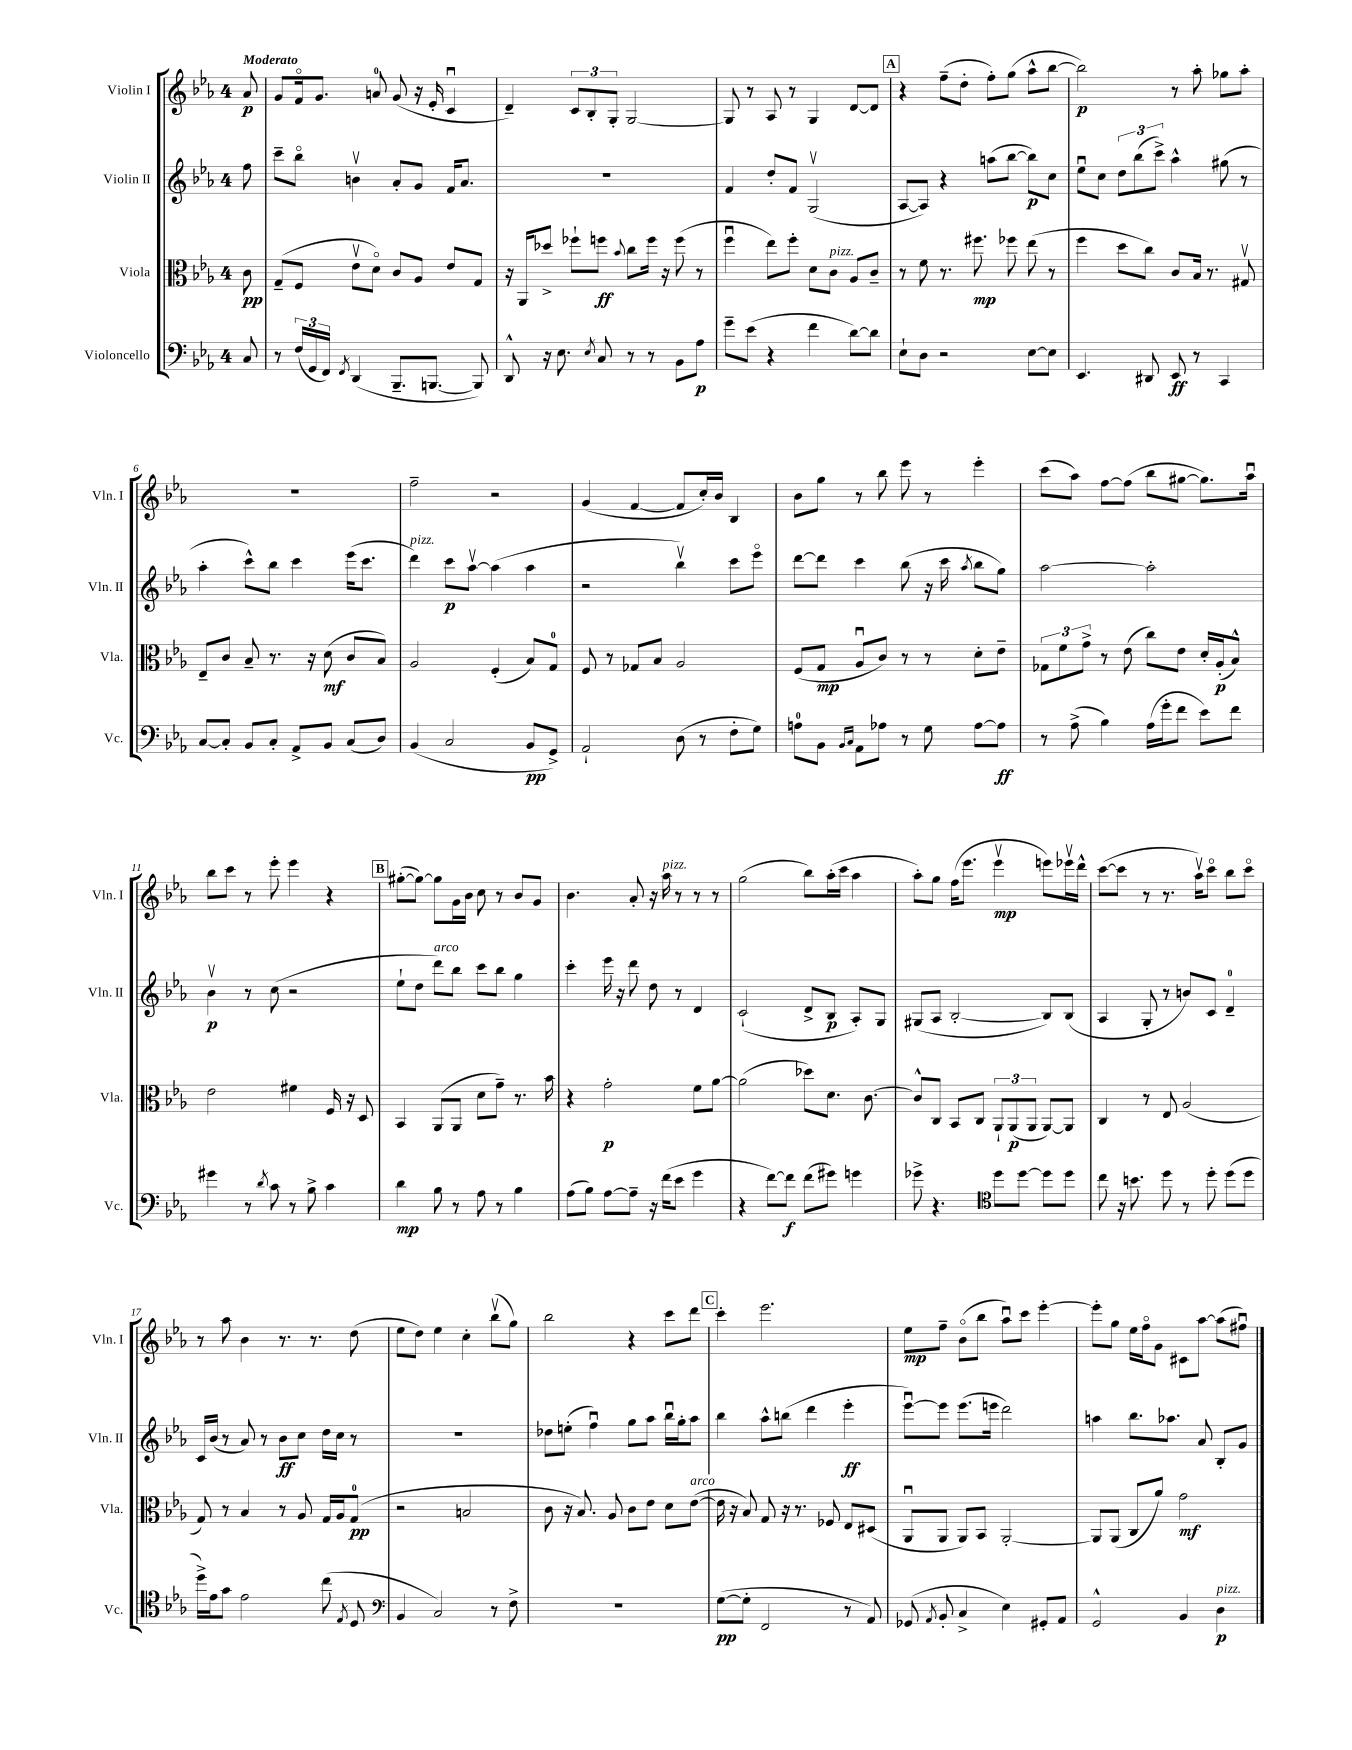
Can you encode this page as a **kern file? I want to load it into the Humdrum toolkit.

**kern	**dynam	**kern	**dynam	**kern	**dynam	**kern	**dynam
*part4	*part4	*part3	*part3	*part2	*part2	*part1	*part1
*staff4	*staff4	*staff3	*staff3	*staff2	*staff2	*staff1	*staff1
*I"Violoncello	*	*I"Viola	*	*I"Violin II	*	*I"Violin I	*
*I'Vc.	*	*I'Vla.	*	*I'Vln. II	*	*I'Vln. I	*
*clefF4	*	*clefC3	*	*clefG2	*	*clefG2	*
*k[b-e-a-]	*	*k[b-e-a-]	*	*k[b-e-a-]	*	*k[b-e-a-]	*
*M4/4	*	*M4/4	*	*M4/4	*	*M4/4	*
=	=	=	=	=	=	=	=
!	!	!	!	!	!	!LO:TX:a:B:t=Moderato	!
8C/	.	8c\	pp	8ff\	.	8a-/	p
=1	=1	=1	=1	=1	=1	=1	=1
8r	.	(8G~/L	.	8ccc~\L	.	8g/L	.
(24F/LL	.	8F/J	.	8bb-\J	.	16f/k	.
24GG/	.	.	.	.	.	.	.
.	.	.	.	.	.	8.g/J	.
24FF/JJ)	.	.	.	.	.	.	.
8qFF/	.	.	.	.	.	.	.
(4DD/	.	8e-v\L	.	4bnv\	.	.	.
.	.	8d\J)	.	.	.	8an/	.
8.BBB-~/L	.	8c/L	.	8a-'/L	.	(8g/	.
.	.	8A-/J	.	8g/J	.	16r	.
[8.BBBn/J	.	.	.	.	.	16e-'/	.
.	.	8e-/L	.	16f/KL	.	4cu/	.
.	.	.	.	8.a-/J	.	.	.
8BBB/])	.	8G/J	.	.	.	.	.
=2	=2	=2	=2	=2	=2	=2	=2
8DD^^/	.	16r	.	1r	.	4d~/)	.
.	.	16AA-/KL	.	.	.	.	.
16r	.	8dd-X^/J	.	.	.	.	.
8.E-\	.	.	.	.	.	.	.
.	.	8ff-X`\L	.	.	.	12c/L	.
.	.	.	.	.	.	12B-'/	.
8qE-/	.	.	.	.	.	.	.
8C/	.	8ffn\J	ff	.	.	.	.
.	.	.	.	.	.	12G'/J	.
.	.	8qqb-/	.	.	.	.	.
8r	.	8cc\L	.	.	.	[2G/	.
8r	.	16ff\Jk	.	.	.	.	.
.	.	16r	.	.	.	.	.
8BB-\L	.	(8ff\	.	.	.	.	.
8A-\J	p	8r	.	.	.	.	.
=3	=3	=3	=3	=3	=3	=3	=3
8g~\L	.	4ffu\	.	4f/	.	8G/]	.
(8e-\J	.	.	.	.	.	8r	.
4r	.	8ee-\L)	.	8dd'/L	.	8A-/	.
.	.	8ff'\J	.	8f/J	.	8r	.
4f\	.	8d\L	.	(2Gv/	.	4G/	.
!	!	!LO:TX:a:i:t=pizz.	!	!	!	!	!
.	.	8c\J	.	.	.	.	.
[8d\L)	.	8A-/L	.	.	.	[8d/L	.
8d\J]	.	8c~/J	.	.	.	8d/J]	.
!!LO:REH:place=s1:t=A
=4	=4	=4	=4	=4	=4	=4	=4
8E-`\L	.	8r	.	[8A-/L	.	4r	.
8D\J	.	8f\	.	8A-/J])	.	.	.
2r	.	8.r	.	4r	.	(8ff~\L	.
.	.	.	.	.	.	8dd'\J	.
.	.	8.ff#X\	mp	.	.	.	.
.	.	.	.	(8aan\L	.	8ff'\L)	.
.	.	8ff-X\	.	[8bb-\J	.	(8gg\J	.
[8E-\L	.	(8ee-\	.	8bb-\L])	p	8aa-^^\L	.
8E-\J]	.	8r	.	8cc\J	.	[8bb-\J	.
=5	=5	=5	=5	=5	=5	=5	=5
4.EE-/	.	4ff\	.	8ee-u\L	.	2bb-\])	p
.	.	.	.	8cc\J	.	.	.
.	.	8dd\L	.	12dd\L	.	.	.
.	.	.	.	(12bb-\	.	.	.
8DD#X/	.	8cc\J)	.	.	.	.	.
.	.	.	.	12ccc^\J)	.	.	.
8EE-/	ff	8c/L	.	4aa-^^\	.	8r	.
8r	.	16B-/Jk	.	.	.	8aa-'\	.
.	.	8.r	.	.	.	.	.
4CC/	.	.	.	(8gg#X\	.	8gg-X\L	.
.	.	8G#Xv/	.	8r	.	8aa-'\J	.
!!LO:LB:g=z
=6	=6	=6	=6	=6	=6	=6	=6
[8C/L	.	8E-~/L	.	4aa-'\	.	1r	.
8C'/J]	.	8c/J	.	.	.	.	.
8BB-/L	.	8B-~/	.	8ccc^^\L)	.	.	.
8C'/J	.	8.r	.	8bb-\J	.	.	.
8AA-^/L	.	.	.	4ccc\	.	.	.
.	.	16r	.	.	.	.	.
8BB-/J	.	(8d\	mf	.	.	.	.
(8C/L	.	8c/L	.	(16eee-\KL	.	.	.
.	.	.	.	8.ccc\J	.	.	.
8D/J)	.	8B-/J)	.	.	.	.	.
=7	=7	=7	=7	=7	=7	=7	=7
!	!	!	!	!LO:TX:a:i:t=pizz.	!	!	!
(4BB-/	.	2A-/	.	4ddd\)	.	2ff~\	.
2C/	.	.	.	8ccc\L	p	.	.
.	.	.	.	[8aa-v\J	.	.	.
.	.	(4F'/	.	(4aa-\]	.	2r	.
8BB-/L	pp	8B-/L)	.	4aa-\	.	.	.
8GG^/J)	.	8G/J	.	.	.	.	.
=8	=8	=8	=8	=8	=8	=8	=8
2AA-`/	.	8F/	.	2r	.	(4g/	.
.	.	8r	.	.	.	.	.
.	.	8G-X/L	.	.	.	[4f/	.
.	.	8B-/J	.	.	.	.	.
(8D\	.	2A-/	.	4bb-v\)	.	8f/L]	.
8r	.	.	.	.	.	16cc'/L)	.
.	.	.	.	.	.	16b-/JJ	.
8F'\L	.	.	.	8ccc\L	.	4B-/	.
8G\J)	.	.	.	8eee-\J	.	.	.
=9	=9	=9	=9	=9	=9	=9	=9
8An\L	.	(8F/L	.	[8ddd\L	.	8b-\L	.
8BB-\J	.	8G/J	mp	8ddd\J]	.	8gg\J	.
16qqBB-/LL	.	.	.	.	.	.	.
16qqC/JJ	.	.	.	.	.	.	.
8AA-\L	.	8A-u/L	.	4ccc\	.	8r	.
8A-X\J	.	8c/J)	.	.	.	8bb-\	.
8r	.	8r	.	(8bb-\	.	8eee-\	.
8G\	.	8r	.	16r	.	8r	.
.	.	.	.	16ccc\	.	.	.
.	.	.	.	8qaa-/	.	.	.
[8A-\L	.	8d'\L	.	8bb-\L	.	4eee-'\	.
8A-\J]	ff	8e-~\J	.	8gg\J)	.	.	.
=10	=10	=10	=10	=10	=10	=10	=10
8r	.	12G-X\L	.	[2aa-\	.	(8ccc\L	.
.	.	12f\	.	.	.	.	.
(8A-^\	.	.	.	.	.	8aa-\J)	.
.	.	12g^\J	.	.	.	.	.
4B-\)	.	8r	.	.	.	[8ff\L	.
.	.	(8e-\	.	.	.	(8ff\J]	.
(16A-\LL	.	8cc\L)	.	2aa-'\]	.	8bb-\L	.
16g'\J	.	.	.	.	.	.	.
8f\J	.	8e-\J	.	.	.	[8gg#X\J	.
8e-\L)	.	16d'/LL	.	.	.	8.gg#\L])	.
.	.	(16A-'/J	p	.	.	.	.
8f\J	.	8B-^^/J)	.	.	.	.	.
.	.	.	.	.	.	16aa-u\Jk	.
!!LO:LB:g=z
=11	=11	=11	=11	=11	=11	=11	=11
4g#X\	.	2e-\	.	4b-v\	p	8bb-\L	.
.	.	.	.	.	.	8ccc\J	.
8r	.	.	.	8r	.	8r	.
8qd/	.	.	.	.	.	.	.
8c\	.	.	.	(8cc\	.	8eee-'\	.
8r	.	4f#X\	.	2r	.	4eee-\	.
8B-^\	.	.	.	.	.	.	.
4c\	.	16F/	.	.	.	4r	.
.	.	16r	.	.	.	.	.
.	.	8D/	.	.	.	.	.
!!LO:REH:place=s1:t=B
=12	=12	=12	=12	=12	=12	=12	=12
4d\	mp	4BB-/	.	8ee-`\L	.	([8gg#X'\L	.
.	.	.	.	8dd\J	.	8gg#\J_)	.
!	!	!	!	!LO:TX:a:i:t=arco	!	!	!
8B-\	.	(8AA-/L	.	8ddd\L)	.	8gg#\L]	.
8r	.	8AA-/J	.	8bb-\J	.	16g\L	.
.	.	.	.	.	.	16b-\JJ	.
8A-\	.	8d\L	.	8ccc\L	.	8cc\	.
8r	.	8g~\J)	.	8bb-\J	.	8r	.
4B-\	.	8.r	.	4gg\	.	8b-/L	.
.	.	.	.	.	.	8g/J	.
.	.	16b-\	.	.	.	.	.
=13	=13	=13	=13	=13	=13	=13	=13
(8A-\L	.	4r	.	4ccc'\	.	4.b-\	.
8B-\J)	.	.	.	.	.	.	.
[8A-\L	.	2g'\	p	16eee-\	.	.	.
.	.	.	.	16r	.	.	.
8A-~\J]	.	.	.	8ddd\	.	8a-'/	.
16r	.	.	.	8dd\	.	16r	.
!	!	!	!	!	!	!LO:TX:a:i:t=pizz.	!
(16f\KL	.	.	.	.	.	16aa-\	.
8e-\J	.	.	.	8r	.	8r	.
4g\	.	8f\L	.	4d/	.	8r	.
.	.	[8a-\J	.	.	.	8r	.
=14	=14	=14	=14	=14	=14	=14	=14
4r	.	(2a-\]	.	(2c`/	.	(2gg\	.
[8f\L)	.	.	.	.	.	.	.
8f\J]	f	.	.	.	.	.	.
(8f\L	.	8dd-X\L)	.	8d^/L	.	8bb-\L)	.
8g#X\J)	.	8.d\J	.	8B-/J	p	(16aa-'\L	.
.	.	.	.	.	.	16ccc\JJ	.
4gn\	.	.	.	8A-'/L)	.	4aa-\	.
.	.	[8.c\	.	.	.	.	.
.	.	.	.	8G/J	.	.	.
=15	=15	=15	=15	=15	=15	=15	=15
8g-X^\	.	8c^^/L]	.	(8G#X/L	.	8aa-'\L)	.
4.r	.	8C/J	.	8A-/J	.	8gg\J	.
.	.	8BB-/L	.	[2B-'/	.	(16ff\KL	.
.	.	.	.	.	.	8.eee-\J	.
.	.	8C/J	.	.	.	.	.
*clefC4	*	*	*	*	*	*	*
8dd\L	.	12AA-`/L	.	.	.	4eee-v\	mp
.	.	(12AA-/	p	.	.	.	.
[8dd\J	.	.	.	.	.	.	.
.	.	12AA-/J	.	.	.	.	.
8dd\L]	.	[8AA-/L)	.	8B-/L])	.	8eeen\L)	.
8dd\J	.	8AA-/J]	.	(8B-/J	.	16eee-Xv\L	.
.	.	.	.	.	.	16ddd^^\JJ	.
=16	=16	=16	=16	=16	=16	=16	=16
8cc\	.	4C/	.	4A-/	.	([8ccc\L	.
16r	.	.	.	.	.	8ccc\J]	.
8.bn\	.	.	.	.	.	.	.
.	.	8r	.	8G'/	.	8r	.
8dd\	.	8E-/	.	8r	.	8.r	.
8r	.	(2A-/	.	8bn/L)	.	.	.
.	.	.	.	.	.	16aa-v\KL)	.
8dd'\	.	.	.	8c/J	.	8ccc\J	.
(8dd\L	.	.	.	4d~/	.	8bb-\L	.
8dd\J	.	.	.	.	.	8ccc\J	.
!!LO:LB:g=z
=17	=17	=17	=17	=17	=17	=17	=17
16dd^\LL)	.	8G/)	.	16c/LL	.	8r	.
16e-\J	.	.	.	(16b-/JJ	.	.	.
8g\J	.	8r	.	8r	.	8aa-\	.
2e-\	.	4B-/	.	8a-/)	.	4b-\	.
.	.	.	.	8r	.	.	.
.	.	8r	.	8b-\L	ff	8.r	.
.	.	8A-/	.	8cc\J	.	.	.
.	.	.	.	.	.	8.r	.
(8cc\	.	16G/LL	.	16dd\LL	.	.	.
.	.	16A-/J	.	16cc\JJ	.	.	.
8qE-/	.	.	.	.	.	.	.
8D/	.	(8G/J	pp	8r	.	(8dd\	.
=18	=18	=18	=18	=18	=18	=18	=18
*clefF4	*	*	*	*	*	*	*
4BB-/	.	2r	.	1r	.	8ee-\L	.
.	.	.	.	.	.	8dd\J)	.
2C/)	.	.	.	.	.	4ee-\	.
.	.	2Bn/	.	.	.	4cc'\	.
8r	.	.	.	.	.	(8bb-v\L	.
8F^\	.	.	.	.	.	8gg\J)	.
=19	=19	=19	=19	=19	=19	=19	=19
1r	.	8c\	.	8dd-X\L	.	2bb-\	.
.	.	16r	.	(8een'\J	.	.	.
.	.	8.B-/)	.	.	.	.	.
.	.	.	.	4ffu\)	.	.	.
.	.	8A-/	.	.	.	.	.
.	.	8c\L	.	8gg\L	.	4r	.
.	.	8e-\J	.	8aa-\J	.	.	.
.	.	8d\L	.	16bb-u\LL	.	8ccc\L	.
.	.	.	.	16gg'\J	.	.	.
!	!	!LO:TX:a:i:t=arco	!	!	!	!	!
.	.	([8e-\J	.	8aa-\J	.	8ddd\J	.
!!LO:REH:place=s1:t=C
=20	=20	=20	=20	=20	=20	=20	=20
([8G\L	pp	16e-\]	.	4bb-\	.	4ccc'\	.
.	.	16r	.	.	.	.	.
8G'\J]	.	8B-/)	.	.	.	.	.
2FF/	.	8G/	.	8aa-^^\L	.	2.eee-\	.
.	.	16r	.	(8bbn\J	.	.	.
.	.	8.r	.	.	.	.	.
.	.	.	.	4ddd\	.	.	.
.	.	8F-X/	.	.	.	.	.
8r	.	8E-/L	.	4eee-'\	ff	.	.
8AA-/)	.	(8D#X/J	.	.	.	.	.
=21	=21	=21	=21	=21	=21	=21	=21
(8GG-X/	.	8AA-u/L	.	[8eee-u\L)	.	8ee-\L	mp
8qAA-/	.	.	.	.	.	.	.
8BB-'/	.	8AA-/J	.	8eee-\J]	.	8ff~\J	.
4C^/	.	8AA-/L)	.	(8.eee-\L	.	(8b-\L	.
.	.	8BB-/J	.	.	.	8bb-\J	.
.	.	.	.	16eeen\Jk	.	.	.
4E-\)	.	[2AA-'/	.	2ddd\)	.	8aa-u\L)	.
.	.	.	.	.	.	8ccc\J	.
8GG#X'/L	.	.	.	.	.	[4eee-'\	.
8AA-/J	.	.	.	.	.	.	.
=22	=22	=22	=22	=22	=22	=22	=22
2GG^^/	.	8AA-/L]	.	4aan\	.	8eee-'\L]	.
.	.	(8AA-/J	.	.	.	8gg\J	.
.	.	8C/L	.	8.bb-\L	.	16ee-\LL	.
.	.	.	.	.	.	16ff\J	.
.	.	8a-/J)	.	.	.	8g\J	.
.	.	.	.	8.aa-X\J	.	.	.
4BB-/	.	2g\	mf	.	.	8c#X\L	.
.	.	.	.	8a-/	.	[8aa-\J	.
!LO:TX:a:i:t=pizz.	!	!	!	!	!	!	!
4D\	p	.	.	8B-'/L	.	(8aa-\L]	.
.	.	.	.	8g/J	.	8ff#Xu\J)	.
==	==	==	==	==	==	==	==
*-	*-	*-	*-	*-	*-	*-	*-
